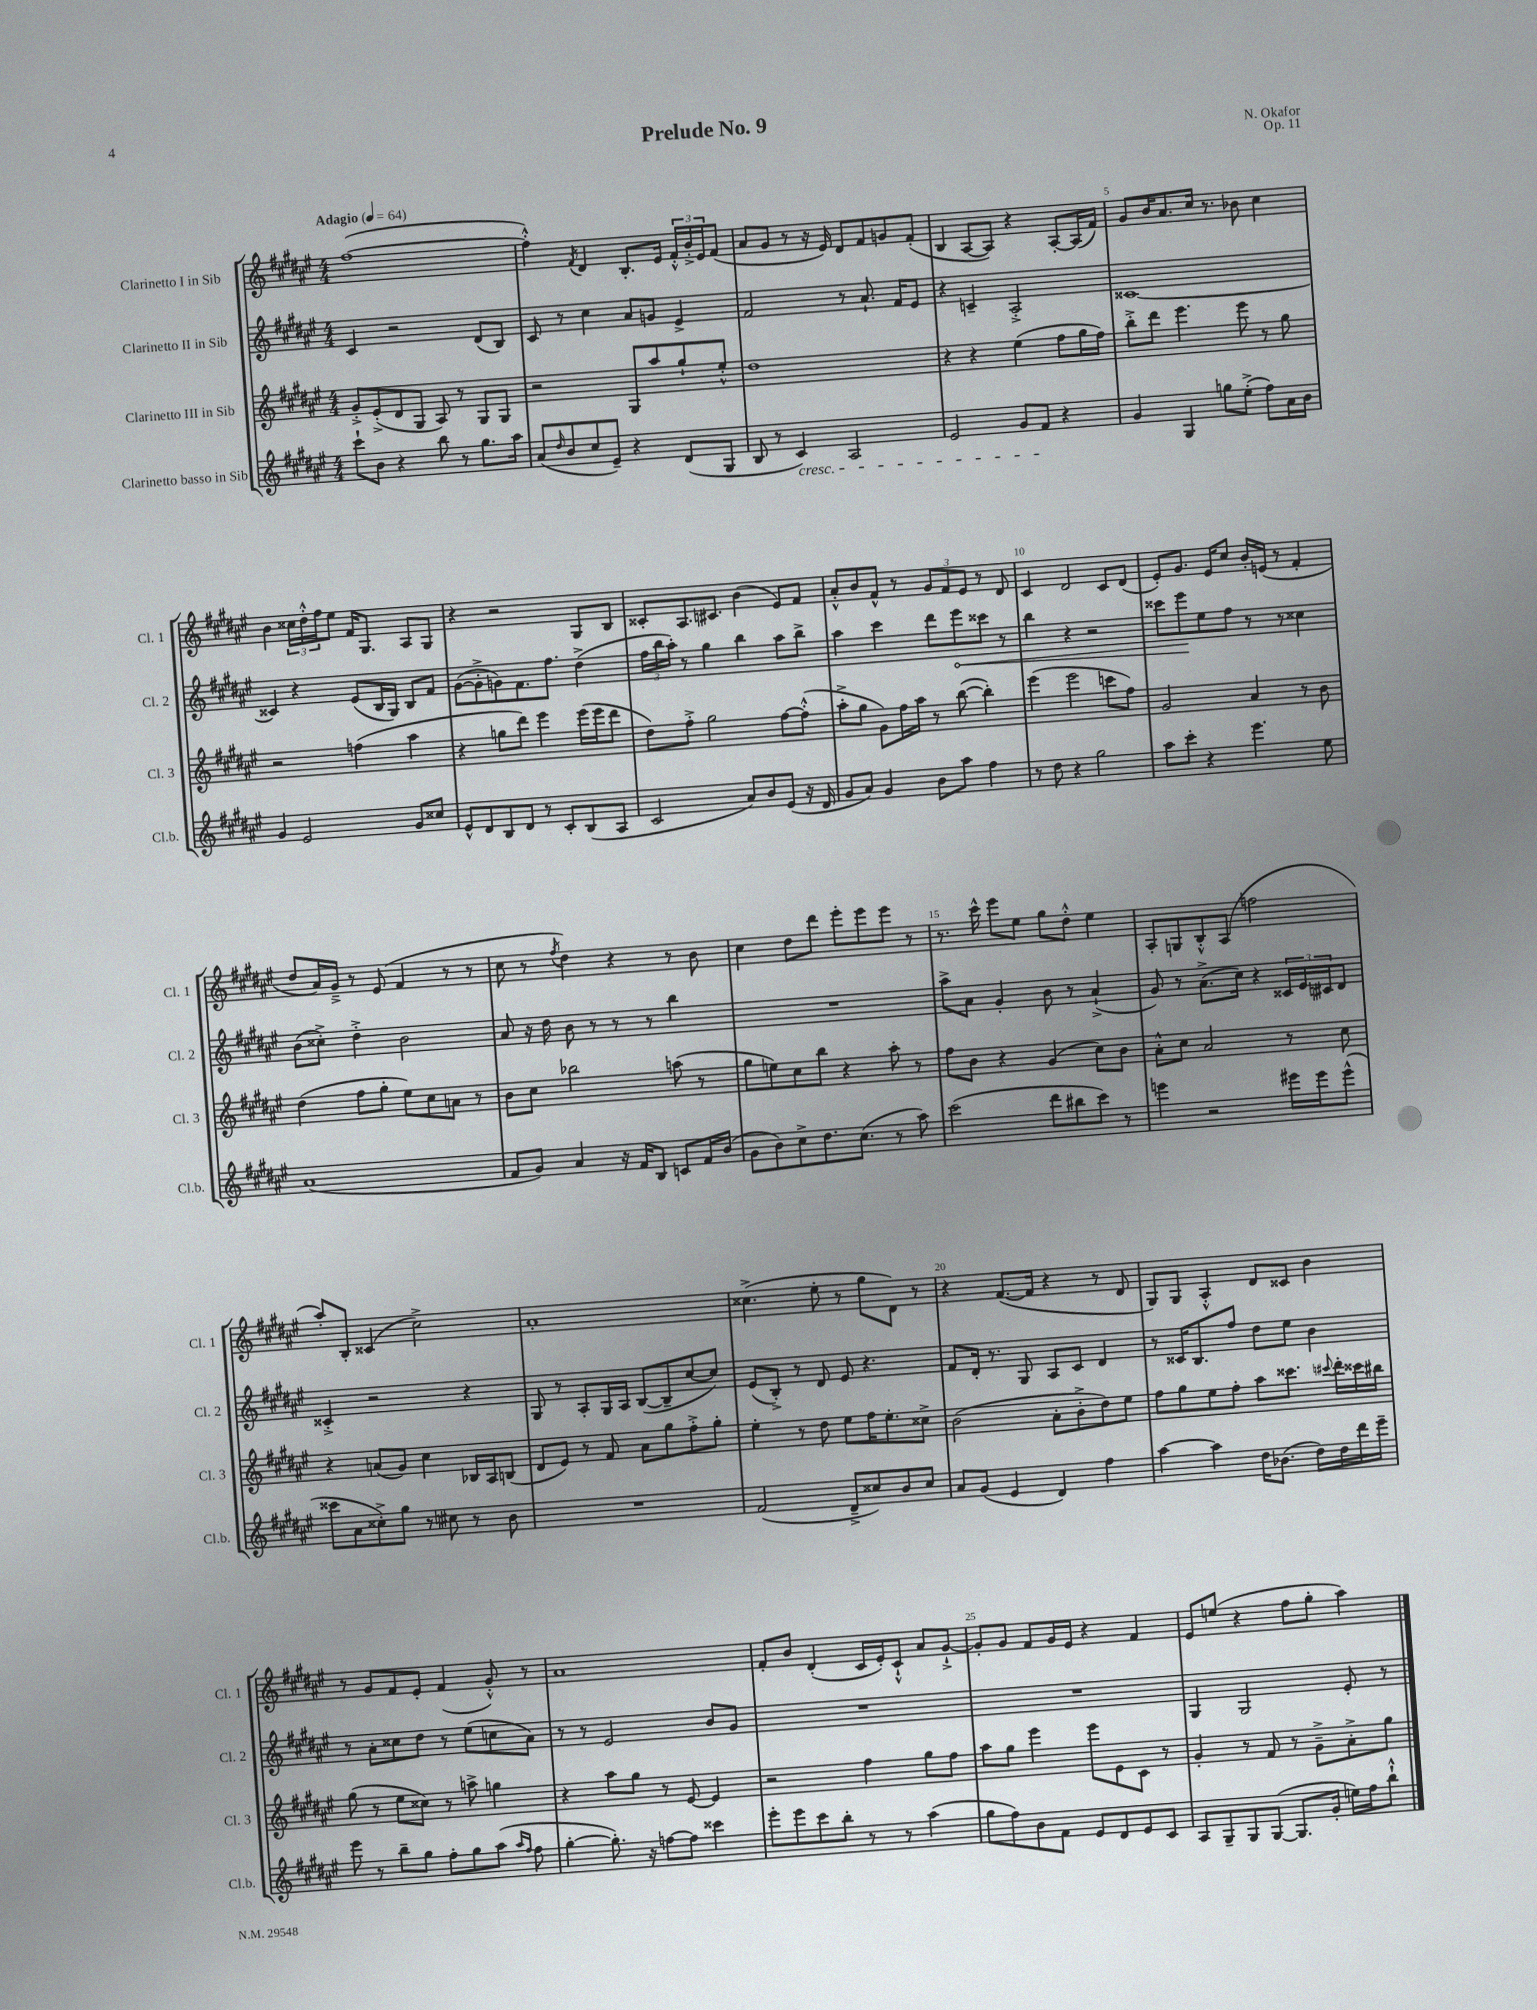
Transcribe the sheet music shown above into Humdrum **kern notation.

**kern	**kern	**kern	**kern
*staff4	*staff3	*staff2	*staff1
*clefG2	*clefG2	*clefG2	*clefG2
*k[f#c#g#d#a#e#]	*k[f#c#g#d#a#e#]	*k[f#c#g#d#a#e#]	*k[f#c#g#d#a#e#]
*M4/4	*M4/4	*M4/4	*M4/4
*MM64	*MM64	*MM64	*MM64
8ccc#`	8g#'^	4c#	([1ff#
8b	(8e#'^	.	.
4r	8d#	2r	.
.	8G#	.	.
8bb	8A#)	.	.
8r	8r	.	.
8.gg#	8G#	(8d#	.
.	8G#	8B)	.
16aa#	.	.	.
=	=	=	=
(8a#	2r	8c#	4ff#'^^])
16qqdd#	.	.	.
8b	.	8r	.
.	.	.	8qf#
8cc#	.	4cc#	4d#
8e#~)	.	.	.
4r	8G#	8a#	8.B'
.	8aa#	8g	.
.	.	.	16e#
(8d#	8gg#`	4e#^	24f#'^^
.	.	.	24b'^
.	.	.	24e#
8G#	8ee#'^^	.	(8f#
=	=	=	=
8B	1dd#	2f#	8a#
8r	.	.	8g#
4c#)	.	.	8r
.	.	.	16r
.	.	.	16e#)
2A#	.	8r	8d#
.	.	8.a#`	8f#
.	.	.	8g
.	.	16f#	.
.	.	8e#	(8f#'
=	=	=	=
2e#	4r	4r	4B
.	4r	4c~	[8A#
.	.	.	8A#])
8g#	(4ee#	2A#'^	4r
8f#	.	.	.
4r	8ff#	.	[8A#'
.	16gg#	.	(16A#]
.	16ff#)	.	16f#)
=	=	=	=
4g#	8bb'^	[1c##	8g#
.	8ddd#	.	16b
.	.	.	8.a#
4G#	4.eee#	.	.
.	.	.	16cc#
.	.	.	8.r
8gg	.	.	.
(8ee#'^	8eee#	.	8b-
8ff#)	8r	.	4cc#
16a#	8gg#	.	.
16b	.	.	.
=	=	=	=
4g#	2r	4c##]	4b
2e#	.	4r	24cc##
.	.	.	24dd#'^^
.	.	.	24ff#
.	.	.	8ee#
.	(4ff	(8e#	16f#
.	.	.	8.G#
.	.	16B	.
.	.	16G#)	.
8g#	4aa#	8B	8A#
8cc##	.	8f#	8G#
=	=	=	=
8e#^^	4r	([8g#	4r
8d#	.	8g#'^]	.
8B	8gg	8g)	2r
8d#	8ddd#)	8.f#	.
8r	4eee#	.	.
.	.	8.ff#	.
8c#'	.	.	.
(8B	(16eee#	(4dd#^	8G#
.	16eee#	.	.
8A#	8ddd#	.	8B
=	=	=	=
2c#	8dd#)	24ff#	8c##'
.	.	24bb	.
.	.	24aa#')	.
.	8ff#'^	8r	8.A#
.	2gg#	4gg#	.
.	.	.	8.c#
8a#)	.	4bb	(4b
8b	.	.	.
(8e#	[8ff#	8aa#	8e#)
16r	(8ff#'^^]	8bb^	8f#
16d#	.	.	.
=	=	=	=
8g#	8aa#'^	4aa#	8a#'^^
8a#)	8gg#	.	8b
4g#	8g#)	4ccc#	8f#^^
.	16ff#	.	8r
.	16aa#	.	.
8b	8r	8ddd#	12g#
.	.	.	12f#
8aa#	([8bb	8eee#	.
.	.	.	12e#
4ff#	4bb'])	8ccc##	8r
.	.	8r	8d#
=	=	=	=
8r	(4eee#	4bb	4c#
8dd#	.	.	.
4r	2eee#	4r	2d#
2gg#	.	2r	.
.	8ccc	.	8c#
.	8ff#)	.	(8d#
=	=	=	=
8aa#	2g#	8ccc##	8e#')
8ccc#'	.	8eee#	8.g#
4r	.	8ee#	.
.	.	.	16e#
.	.	8ff#	8cc#
4.eee#	4a#	8r	16b'
.	.	.	(16e
.	.	8r	8r
.	8r	4cc##	4f#'
8ee#	8b	.	.
=	=	=	=
(1a#	(4dd#	(8b	8dd#
.	.	8cc##'^)	16a#)
.	.	.	16g#~^
.	8ff#	4dd#'^	8r
.	8gg#'	.	(8e#
.	8ee#)	2b	4f#
.	8cc#	.	.
.	8a	.	8r
.	8r	.	8r
=	=	=	=
8f#	8b	8a#	8cc#
8g#)	8cc#	16r	8r
.	.	16dd#	.
.	.	.	8qff#
4a#	2bb-	8b	4dd#)
.	.	8r	.
16r	.	8r	4r
16f#	.	.	.
8B	.	8r	.
8c	(8aa	4bb	8r
16f#	8r	.	8b
(16b	.	.	.
=	=	=	=
8g#	8gg#	1r	4cc#
8b)	8ee)	.	.
8cc#^	8cc#	.	8dd#
8.dd#	8bb	.	8ddd#
.	4r	.	8eee#'
(8.cc#	.	.	.
.	.	.	8eee#
8r	8aa#'	.	8eee#
8aa#)	8r	.	8r
=	=	=	=
(2ccc#	8ff#	8aa#^	8.r
.	8b	8a#	.
.	.	.	16ccc#^^
.	4r	4g#'	8eee#
.	.	.	8ee#
8ddd#	(4g#	8b	8gg#
8bb#	.	8r	8dd#'^^
8ccc#)	8cc#)	(4a#`^	4ee#
8r	8b	.	.
=	=	=	=
4eee	8a#'^^	8g#)	8A#'
.	8cc#	8r	8G
2r	2a#	(8.a#^	8B'^^
.	.	.	(8A#
.	.	16cc#)	.
.	.	4r	2ff
16eee#	8r	24c##	.
.	.	24e#	.
16eee#	.	.	.
.	.	24c#	.
(8eee#^^	8cc#	8d#	.
=	=	=	=
8ccc##	4r	4c##'^	8aa#')
8a#	.	.	8B'
8cc##'^)	(8a	2r	(4c##
8gg#	8g#)	.	.
8r	4cc#	.	2cc#^)
8cc#	.	.	.
8r	16B-	4r	.
.	16A#	.	.
8b	(8B	.	.
=	=	=	=
1r	8d#	8G#	1a#'
.	8e#)	8r	.
.	8r	8A#'	.
.	8f#	16G#	.
.	.	16A#	.
.	8a#	([8B	.
.	8gg#	8B~]	.
.	8ff#'^	[8cc#	.
.	8gg#'	8cc#])	.
=	=	=	=
(2f#	4ee#'	(8e#	(4.cc##^
.	.	8B'^)	.
.	8r	8r	.
.	8dd#	8d#	8ee#'
8d#~^	8ee#	8e#	8r
8cc##)	16ff#	4.r	8gg#
.	8.ee#'	.	.
8b	.	.	8d#)
8cc##	8cc##^	.	8r
=	=	=	=
8a#	(2b	8f#	4r
(8g#	.	16d#'	.
.	.	8.r	.
4e#	.	.	([8.f#
.	.	8G#	.
.	.	.	16f#]
4d#)	8a#'	8A#	4r
.	8b'^	8c#	.
4ff#	8dd#)	4d#	8r
.	8ee#	.	8d#
=	=	=	=
[4aa#	8ff#	8r	8G#)
.	8gg#	16c##	8G#
.	.	8.B	.
4aa#]	8ee#	.	4A#'^^
.	8ff#'	8ff#	.
16dd#	8aa#	8dd#	8d#
(8.b-	.	.	.
.	8.ccc##	8ee#	8c##
16dd#)	.	4b	4b
.	8qqccc#	.	.
16dd#	16ddd#'	.	.
16ddd#	16ccc##	.	.
16eee#~	16bb#	.	.
=	=	=	=
8eee#	(8gg#	8r	8r
8r	8r	8a#'	8g#
8bb~	8ee#	8cc##	8f#
8gg#	8cc##)	8dd#	8e#'
8ff#'	8r	8r	(4f#
8gg#	8aa^	(8ee#	.
(8aa#	4gg	8cc	8g#'^^)
16qqaa#	.	.	.
16qqff#	.	.	.
8ff#	.	8a#)	8r
=	=	=	=
[4gg#'	4r	8r	1a#
.	.	8r	.
8.gg#'])	8aa#	2e#	.
.	8gg#	.	.
16r	.	.	.
[8ff	8r	.	.
8ff]	[8e#	.	.
4ccc##	4e#]	8b	.
.	.	8g#	.
=	=	=	=
8eee#'	2r	1r	8f#'
8eee#	.	.	8b
8ccc#	.	.	(4d#'
8bb'	.	.	.
8r	4ff#	.	16c#
.	.	.	16e#')
8r	.	.	8c#`^^
(4aa#	8gg#	.	8a#
.	8ff#	.	[8g#`^
=	=	=	=
8gg#	8aa#	1r	8g#']
8ff#)	8gg#	.	8g#
8b	4eee#	.	8f#
8f#	.	.	16g#
.	.	.	16e#
8e#	8eee#	.	4r
8d#	8e#	.	.
8e#	8c#	.	4f#
8c#	8r	.	.
=	=	=	=
8A#	4g#'	4G#	8e#
8G#~	.	.	(8ee
8G#	8r	2G#	4r
([8G#	8f#	.	.
8.G#]	8r	.	8ff#
.	8g#~^	.	8gg#'
16g#'	.	.	.
16ee)	8a#'^	8e#'	4aa#)
16ff#	.	.	.
8bb`^^	8gg#	8r	.
==	==	==	==
*-	*-	*-	*-
